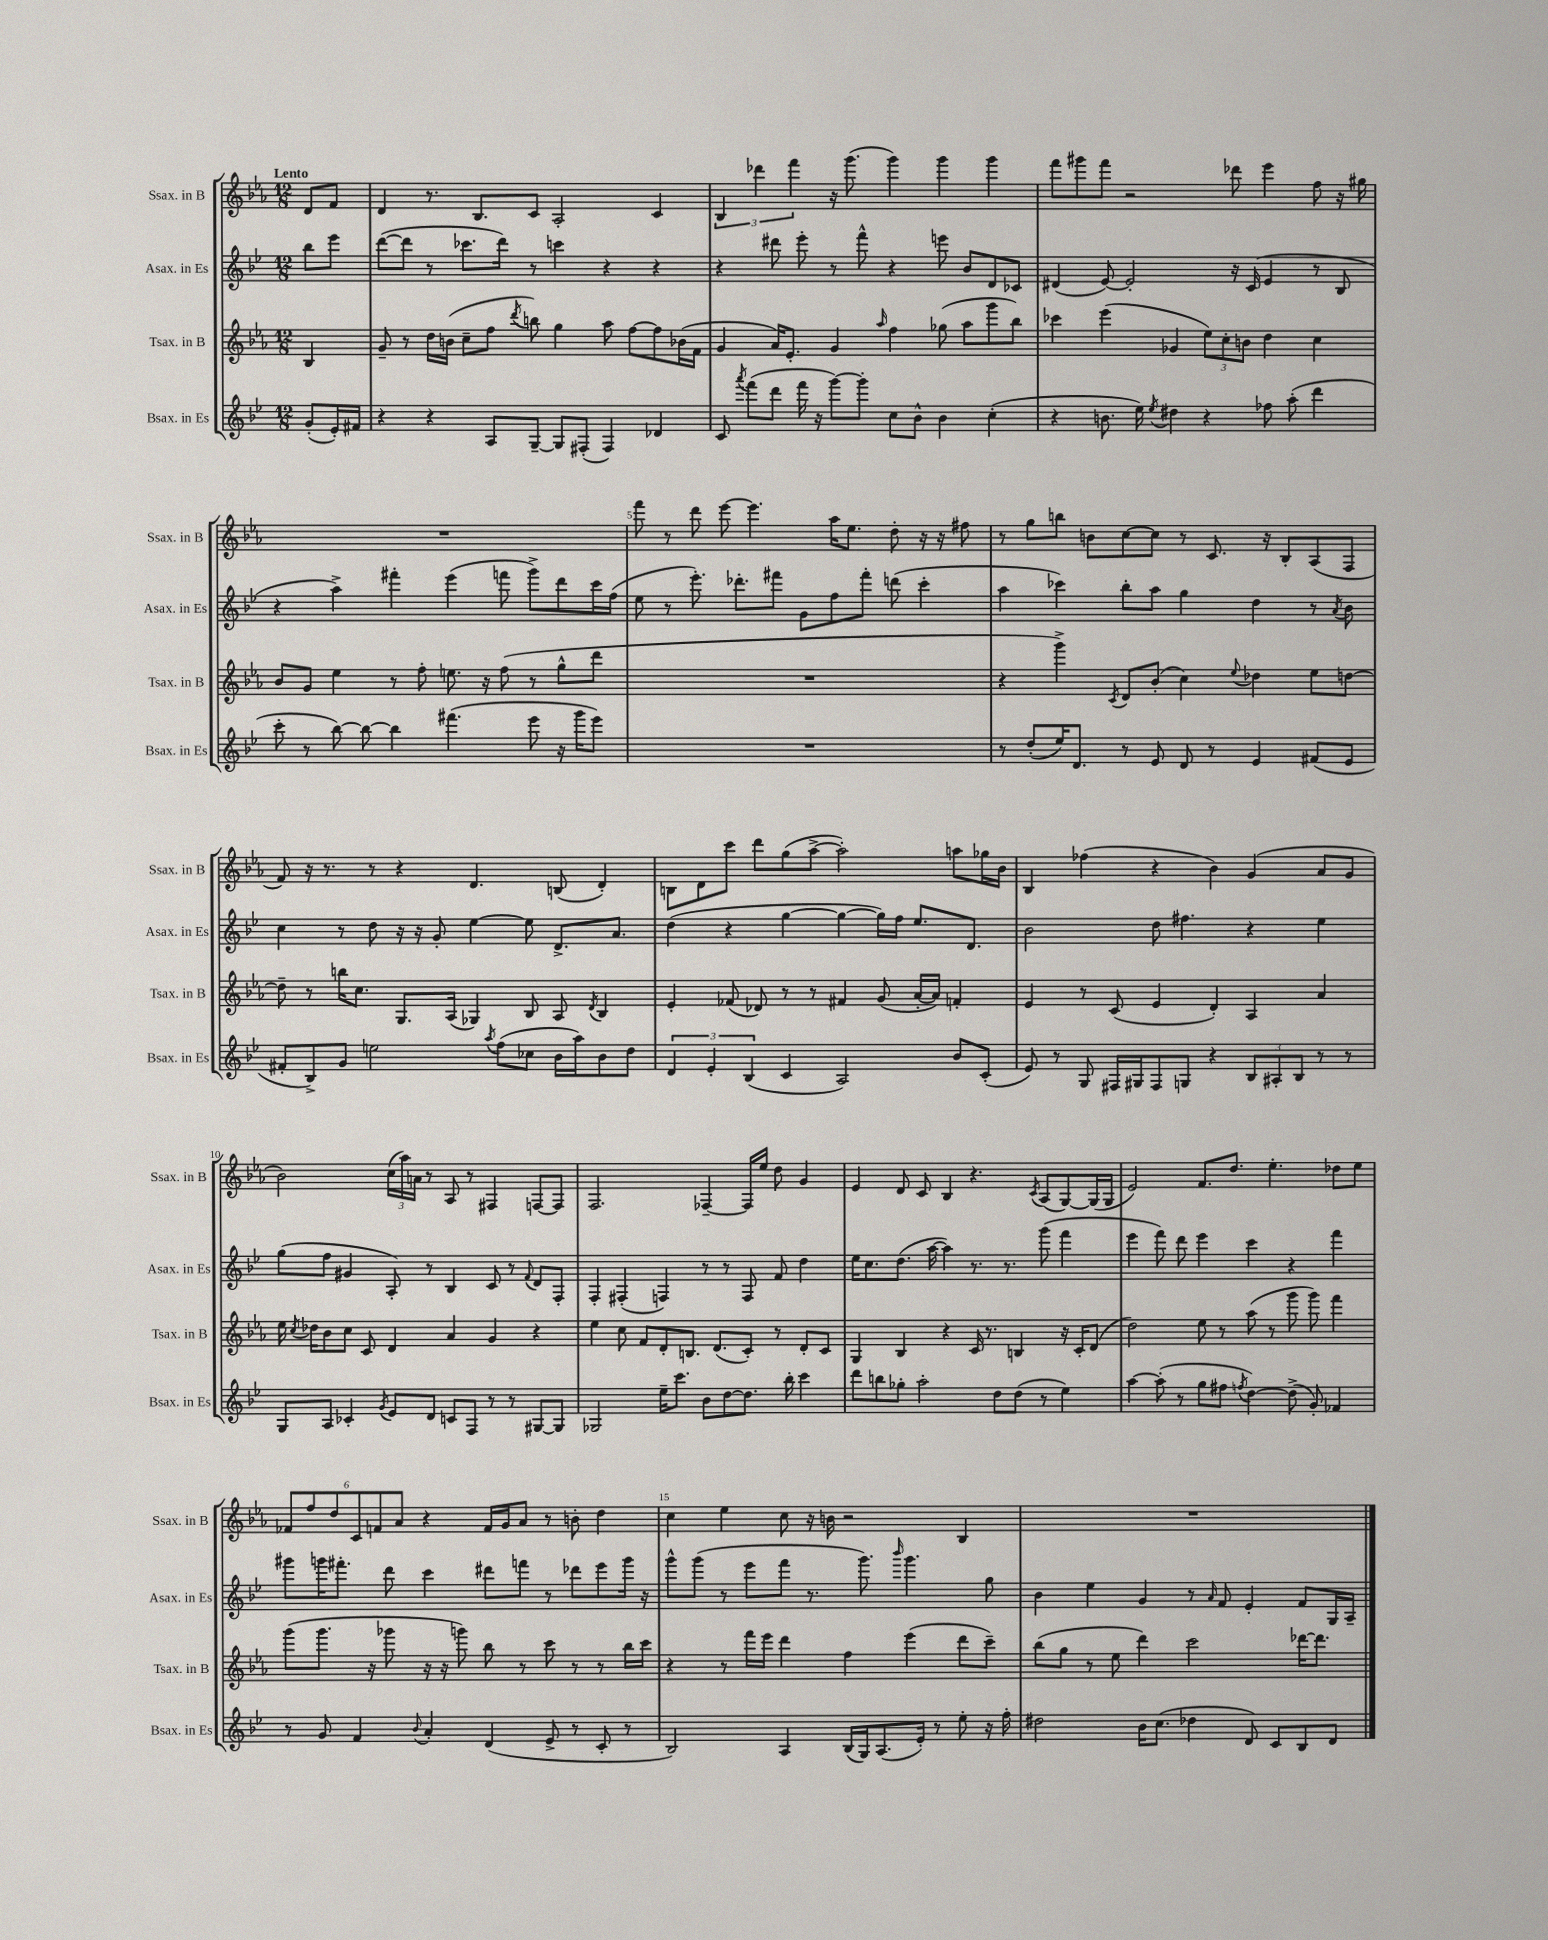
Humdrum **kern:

**kern	**kern	**kern	**kern
*staff4	*staff3	*staff2	*staff1
*clefG2	*clefG2	*clefG2	*clefG2
*k[b-e-]	*k[b-e-a-]	*k[b-e-]	*k[b-e-a-]
*M12/8	*M12/8	*M12/8	*M12/8
(8g'/L	4B-/	8bb-\L	8d/L
16e-'/L)	.	8eee-\J	8f/J
16f#/JJ	.	.	.
=	=	=	=
4r	8g~/	([8ddd\L	4d/
.	8r	8ddd\]J	.
4r	16dd\LL	8r	8.r
.	(16b\JJ	.	.
.	8cc~\L	8.ccc-\L	.
.	.	.	8.B-/L
8A/L	8ff\J	.	.
.	.	16ddd\Jk)	.
.	8qddd/	.	.
[8G~/J	8bb\)	8r	8c/J
8G/]L	4gg\	4ccc\	2A-'/
(8F#'/J	.	.	.
4F#/)	8aa-\	4r	.
.	[8ff\L	.	.
4d-/	8ff\]	4r	4c/
.	(16b-\L	.	.
.	16f\JJ	.	.
=	=	=	=
8c/	4g/	4r	6B-/
8qaaa/	.	.	.
(8fff\L	.	.	.
.	.	.	6ddd-\
8ddd\J	16a-/LK)	8ddd#\	.
.	8.e-'/J	.	.
.	.	.	6fff\
16fff\	.	8eee-'\	.
16r	.	.	.
[8ggg\L)	4g/	8r	16r
.	.	.	(8.ggg\
8ggg'\]J	.	8fff^^\	.
.	16qqaa-/	.	.
8cc\L	4ff\	4r	4ggg\)
8b-^^\J	.	.	.
4b-\	(8gg-\	8eee\	4ggg\
.	8aa-\L	8b-/L	.
(4cc'\	8ggg\	8d/	4ggg\
.	8bb-\J)	8c-/J	.
=	=	=	=
4r	4ccc-\	(4d#/	8fff\L
.	.	.	8ggg#\
8.b\	(4eee-\	[8e-/)	8fff\J
.	.	2e-'/]	2r
16ee-\)	.	.	.
8qee-/	.	.	.
4dd#\	4g-/	.	.
4r	12ee-\L)	.	.
.	12cc'\	.	.
.	.	16r	8ddd-\
.	12b\J	.	.
.	.	(16c/	.
8ff-\	4dd\	4e-/	4eee-\
(8aa'\	.	.	.
4ddd\	4cc\	8r	8ff\
.	.	8B-/	16r
.	.	.	16gg#\
=	=	=	=
8ccc'\	8b-/L	4r	1.r
8r	8g/J	.	.
[8bb-\)	4ee-\	4aa^\)	.
8bb-\_	.	.	.
4bb-\]	8r	4fff#'\	.
.	8ff'\	.	.
(4.fff#\	8.ee\	(4eee-\	.
.	16r	.	.
.	(8ff\	8fff\	.
8eee-\	8r	8ggg^\L)	.
16r	8gg^^\L	8ddd\	.
16ggg\LK	.	.	.
8eee-\J)	8ddd\J	16ccc\L	.
.	.	(16ff\JJ	.
=	=	=	=
1.r	1.r	8ee-\	8fff\
.	.	8r	8r
.	.	8.eee-'\)	8ddd\
.	.	.	[8eee-\
.	.	8.ddd-'\L	.
.	.	.	4.eee-\]
.	.	8fff#\J	.
.	.	8g\L	.
.	.	8ff\	16aa-\LK
.	.	.	8.ee-\J
.	.	8fff#'\J	.
.	.	(8ddd\	8dd'\
.	.	4ccc'\	16r
.	.	.	16r
.	.	.	8ff#\
=	=	=	=
8r	4r	4aa\	8r
(8dd'/L	.	.	8gg\L
16ee-/K)	4ggg^\)	4ccc-\)	8bb\J
8.d/J	.	.	.
.	.	.	8b\L
.	8qc/	.	.
8r	8d/L	8bb-'\L	[8cc\
8e-/	(8b-'/J	8aa\J	8cc\]J
8d/	4cc\)	4gg\	8r
8r	.	.	8.c/
.	8qqee-/	.	.
4e-/	4dd-\	4dd\	.
.	.	.	16r
.	.	.	8B-'/L
(8f#/L	8ee-\L	8r	(8A-/
.	.	8qa/	.
8e-/J	[8dd\J	8b-\	8F/J
=	=	=	=
8f#'/L	8dd~\]	4cc\	8f/)
8B-^/)	8r	.	16r
.	.	.	8.r
8g/J	16bb\LK	8r	.
.	8.cc\J	.	.
2ee\	.	8dd\	8r
.	8.G/L	16r	4r
.	.	16r	.
.	.	8g'/	.
.	(16A-/Jk	.	.
.	4G-/)	[4ee-\	4.d/
8qaa/	.	.	.
(8ff\L	.	.	.
8cc-\J	8B-/	8ee-\]	.
16b-\LL	8A-/	8.d^/L	(8B/
16aa\J)	.	.	.
.	8qd/	.	.
8b-\	4B-/	.	4d'/)
.	.	8.a/J	.
8dd\J	.	.	.
=	=	=	=
6d/	4e-'/	(4dd\	8B\L
.	.	.	8d\
6e-'/	.	.	.
.	(8f-/	4r	8ccc\J
(6B-/	.	.	.
.	8d-/)	.	8ddd\L
4c/	8r	[4gg\	(8gg\
.	8r	.	[8aa-^\J
2A/)	4f#/	4gg\_	2aa-'\])
.	(8g/	16gg\]LL)	.
.	.	16ff\JJ	.
.	[16a-'/LL	8.ee-/L	.
.	16a-/]JJ)	.	.
8b-/L	4f'/	.	8aa\L
.	.	8.d/J	.
(8c'/J	.	.	16gg-\L
.	.	.	16b-\JJ
=	=	=	=
8e-/)	4e-/	2b-\	4B-/
8r	.	.	.
8G/	8r	.	(4ff-\
16F#/LL	(8c/	.	.
16G#/J	.	.	.
8F#/	4e-/	8dd\	4r
8G/J	.	4.ff#\	.
4r	4d'/)	.	4b-\)
12B-/L	4A-/	4r	(4g/
12A#'/	.	.	.
12B-/J	.	.	.
8r	4a-/	4ee-\	8a-/L
8r	.	.	8g/J
=	=	=	=
8G/L	16ee-\	(8gg\L	2b-\)
.	8qcc/	.	.
.	16dd-\LK	.	.
8A/J	8b-\	8ff\J	.
4c-'/	8cc\J	4g#/	.
.	8c/	.	.
8qg/	.	.	.
8e-/L	4d/	8A'/)	(24cc\LL
.	.	.	24aa-\)
.	.	.	24a\JJ
8d/J	.	8r	8r
8c/L	4a-/	4B-/	8A-/
8F/J	.	.	8r
8r	4g/	8c/	4F#/
8r	.	8r	.
.	.	8qqf/	.
[8G#/L	4r	8d/L	[8F/L
8G#/]J	.	8F'/J	8F/]J
=	=	=	=
2G-/	4ee-\	4F'/	2.F/
.	8cc\	(4F#'/	.
.	8f/L	.	.
16ee-~\LK	8d'/	4F/)	.
8.ccc\J	.	.	.
.	8.B/J	.	.
8b-\L	.	8r	[4F-~/
.	(8.d/L	.	.
[8dd\	.	8r	.
8.dd\]J	8c'/J)	8F/	16F-/]LL
.	.	.	16ee-/JJ
.	8r	8f/	8dd\
16bb-'\	.	.	.
4ccc\	8d'/L	4dd\	4g/
.	8c/J	.	.
=	=	=	=
8ddd\L	4G/	16ee-\LK	4e-/
.	.	8.cc\	.
8bb\	.	.	.
8gg-'\J	4B-/	(8.dd\J	8d/
2aa'\	.	.	8c/
.	.	[16aa\	.
.	4r	4aa\])	4B-/
.	16c/	8.r	4.r
.	8.r	.	.
8dd\L	.	.	.
.	.	8.r	.
(8dd\J	4B/	.	.
.	.	.	8qc/
8r	.	(8ggg\	(8A-/L
4ee-\)	16r	4fff\	[8G/)
.	16c'/LK	.	.
.	(8d/J	.	(16G/]L
.	.	.	16G/JJ
=	=	=	=
[4aa\	2dd\)	4eee-\	2e-/)
(8aa'\]	.	8fff\)	.
8r	.	8ddd\	.
8gg\L	8ee-\	4eee-\	8.f/L
8ff#\J	8r	.	.
.	.	.	8.dd/J
8qff/	.	.	.
[4dd\)	(8aa-\	4ccc\	.
.	8r	.	4.ee-'\
(8dd^\]	8ggg\	4r	.
8g'/)	8ggg\)	.	.
4f-/	4fff\	4fff\	8dd-\L
.	.	.	8ee-\J
=	=	=	=
8r	(8ggg\L	8ggg#\L	12f-/L
.	.	.	12ff/
8g/	8.ggg\J	16ggg\K	.
.	.	.	12dd/
.	.	8.fff#'\J	.
4f/	.	.	12c/
.	16r	.	.
.	.	.	12f/
.	8ggg-\	8ddd\	.
.	.	.	12a-/J
8qqb-/	.	.	.
4a'/	16r	4ccc\	4r
.	16r	.	.
.	8ggg\)	.	.
(4d/	8bb-\	8ddd#\L	16f/LL
.	.	.	16g/J
.	8r	8fff\J	8a-/J
8e-^/	8ccc\	8r	8r
8r	8r	8ddd-\L	8b'\
8c'/	8r	8eee-\	4dd\
8r	16bb-\LL	16ggg\Jk	.
.	16ccc\JJ	16r	.
=	=	=	=
2B-/)	4r	8ggg^^\L	4cc\
.	.	(8ggg\J	.
.	8r	8r	4ee-\
.	16fff\LL	8eee-\L	.
.	16eee-\JJ	.	.
4A/	4ddd\	8fff\J	8cc\
.	.	8.r	16r
.	.	.	16b\
(16B-/LL	4ff\	.	2r
16G/J)	.	8.ggg\)	.
(8.A/	.	.	.
.	.	16qqbbb-/	.
.	(4eee-\	4.ggg\	.
16e-'/Jk)	.	.	.
8r	.	.	.
8ee-'\	8ddd\L	.	4B-/
16r	8ccc~\J)	8gg\	.
16ff'\	.	.	.
=	=	=	=
2dd#\	(8bb-\L	4b-\	1.r
.	8gg\J	.	.
.	8r	4ee-\	.
.	8ee-\	.	.
16b-\LK	4ddd\)	4g/	.
(8.cc\J	.	.	.
4dd-\	2ccc\	8r	.
.	.	16qqa/	.
.	.	8f/	.
8d/)	.	4e-'/	.
8c/L	.	.	.
8B-/	[16ddd-\LK	8f/L	.
.	8.ddd-\]J	.	.
8d/J	.	16G/L	.
.	.	16A~/JJ	.
==	==	==	==
*-	*-	*-	*-
